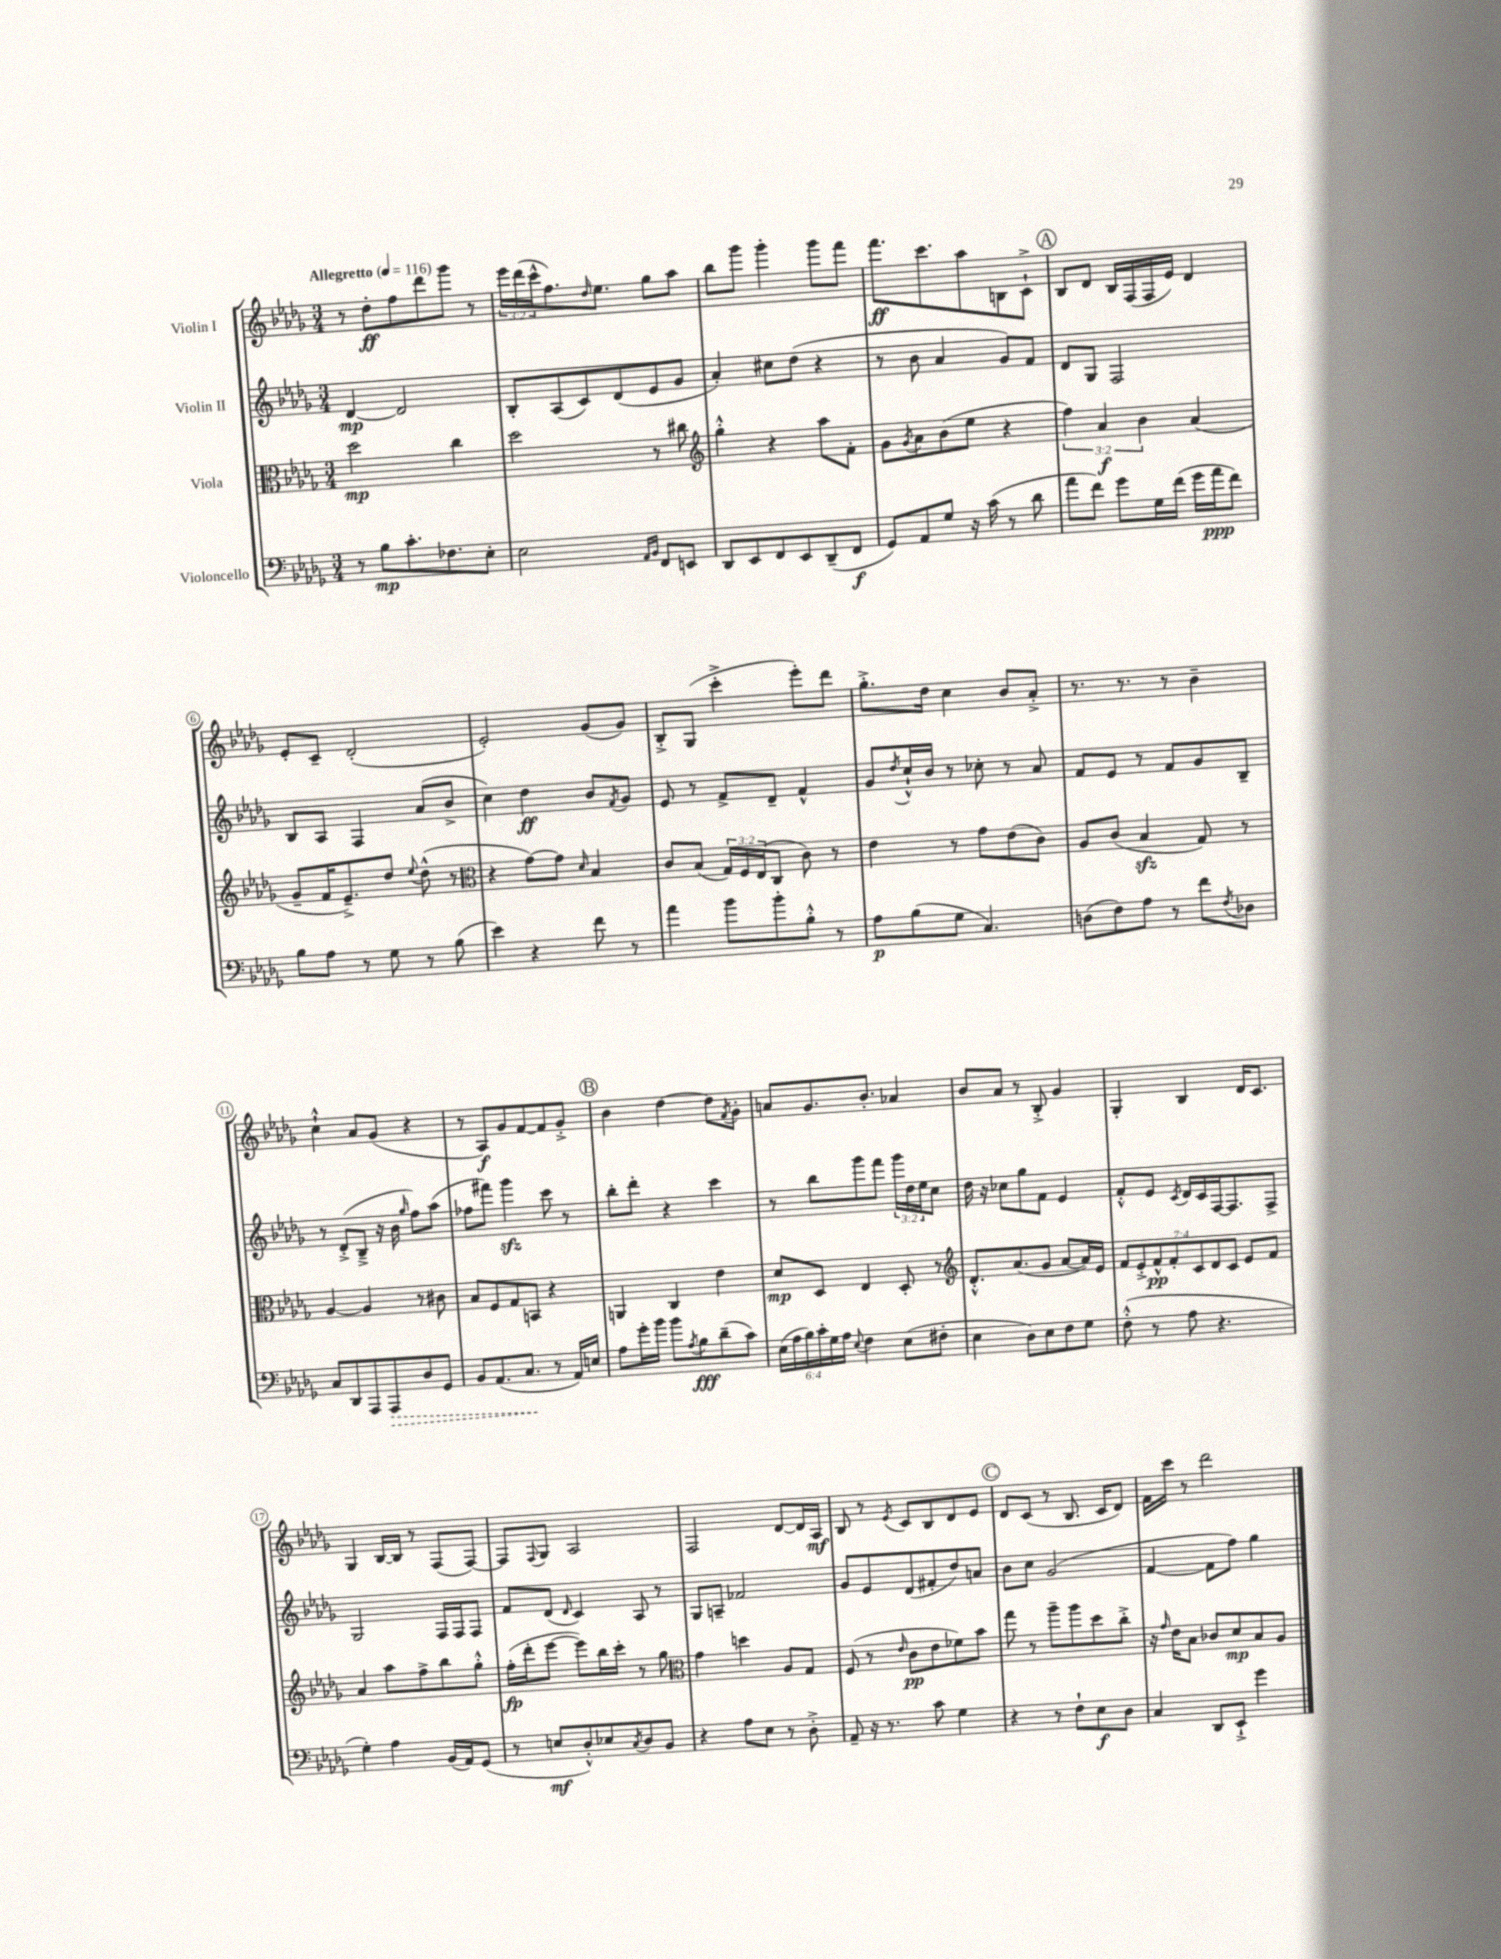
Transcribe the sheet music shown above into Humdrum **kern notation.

**kern	**dynam	**kern	**dynam	**kern	**dynam	**kern	**dynam
*part4	*part4	*part3	*part3	*part2	*part2	*part1	*part1
*staff4	*staff4	*staff3	*staff3	*staff2	*staff2	*staff1	*staff1
*I"Violoncello	*	*I"Viola	*	*I"Violin II	*	*I"Violin I	*
*clefF4	*	*clefC3	*	*clefG2	*	*clefG2	*
*k[b-e-a-d-g-]	*	*k[b-e-a-d-g-]	*	*k[b-e-a-d-g-]	*	*k[b-e-a-d-g-]	*
*M3/4	*	*M3/4	*	*M3/4	*	*M3/4	*
*MM116	*	*MM116	*	*MM116	*	*MM116	*
=1	=1	=1	=1	=1	=1	=1	=1
!	!	!	!	!	!	!LO:TX:a:B:t=Allegretto	!
8r	.	2dd-\	mp	[4d-/	mp	8r	.
8B-\L	mp	.	.	.	.	8dd-'\L	ff
8.c'\	.	.	.	2d-/]	.	8ff\	.
.	.	.	.	.	.	8ddd-\	.
8.F-X\	.	.	.	.	.	.	.
.	.	4cc\	.	.	.	8ggg-\J	.
8E-'\J	.	.	.	.	.	8r	.
=2	=2	=2	=2	=2	=2	=2	=2
2E-\	.	2dd-\	.	8B-'/L	.	24eee-\LL	.
.	.	.	.	.	.	(24ddd-\	.
.	.	.	.	.	.	24ccc^^\J	.
.	.	.	.	(8A-/	.	8.ff\)	.
.	.	.	.	8c/)	.	.	.
.	.	.	.	.	.	16qqdd-/	.
.	.	.	.	.	.	8.ee-\J	.
.	.	.	.	(8d-/	.	.	.
16qqAA-/LL	.	.	.	.	.	.	.
16qqBB-/JJ	.	.	.	.	.	.	.
8FF/L	.	8r	.	8e-/	.	8gg-\L	.
8EEn/J	.	8cc#X\	.	8g-/J	.	8aa-\J	.
=3	=3	=3	=3	=3	=3	=3	=3
*	*	*clefG2	*	*	*	*	*
8DD-/L	.	4gg-'^^\	.	4a-'/)	.	8bb-\L	.
8EE-/	.	.	.	.	.	8ggg-\J	.
8FF/	.	4r	.	8cc#X\L	.	4ggg-'\	.
8EE-/	.	.	.	(8dd-\J	.	.	.
(8DD-~/	.	8aa-\L	.	4r	.	8ggg-\L	.
8FF/J	f	8f'\J	.	.	.	8fff\J	.
=4	=4	=4	=4	=4	=4	=4	=4
8GG-/L)	.	8g-\L	.	8r	.	8.fff\L	ff
.	.	8qg-/	.	.	.	.	.
8AA-/	.	8a-\	.	8b-\	.	.	.
.	.	.	.	.	.	8.ccc\	.
8G-/J	.	(8b-\	.	4a-/	.	.	.
16r	.	8ee-\J	.	.	.	8aa-\	.
(16c\	.	.	.	.	.	.	.
8r	.	4r	.	8g-/L)	.	8Bn\	.
8d-\	.	.	.	8f/J	.	8c`^\J	.
!!LO:REH:place=s1:t=A
=5	=5	=5	=5	=5	=5	=5	=5
8a-\L	.	6ff\)	.	8d-/L	.	8B-/L	.
8f\J)	.	.	.	8G-/J	.	8d-/J	.
.	.	6a-/	f	.	.	.	.
8g-\L	.	.	.	2F/	.	16B-/LL	.
.	.	.	.	.	.	(16F/	.
.	.	6b-\	.	.	.	.	.
16G-\L	.	.	.	.	.	16F/	.
(16f\JJ	.	.	.	.	.	16e-/JJ)	.
16g-\LL	.	(4a-/	.	.	.	4d-/	.
16a-\J	ppp	.	.	.	.	.	.
8f\J)	.	.	.	.	.	.	.
!!LO:LB:g=z
=6	=6	=6	=6	=6	=6	=6	=6
8B-\L	.	8g-~/L	.	8B-/L	.	8e-'/L	.
8A-\J	.	16f/K	.	8A-/J	.	8c~/J	.
.	.	8.e-~^/)	.	.	.	.	.
8r	.	.	.	4F/	.	(2d-'/	.
8G-\	.	8dd-/J	.	.	.	.	.
.	.	8qqee-/	.	.	.	.	.
8r	.	(8dd-^^\	.	(8a-/L	.	.	.
(8B-\	.	8r	.	8b-^/J	.	.	.
=7	=7	=7	=7	=7	=7	=7	=7
*	*	*clefC3	*	*	*	*	*
4e-\)	.	4r	.	4cc\)	.	2e-'/)	.
4r	.	[8g-\L)	.	4dd-\	ff	.	.
.	.	8g-\J]	.	.	.	.	.
.	.	16qqd-/	.	.	.	.	.
8f\	.	4B-/	.	8b-/L	.	(8g-/L	.
.	.	.	.	8qf/	.	.	.
8r	.	.	.	8g-/J	.	8g-/J)	.
=8	=8	=8	=8	=8	=8	=8	=8
4a-\	.	8c/L	.	8e-/	.	8B-'^/L	.
.	.	(8B-/J	.	8r	.	(8G-/J	.
8b-\L	.	24G-/LL)	.	8f^/L	.	4ccc'^\	.
.	.	24F/	.	.	.	.	.
.	.	(24E-/J	.	.	.	.	.
8b-'\	.	8C/J	.	8d-~/J	.	.	.
8B-'^^\J	.	8c\)	.	4f^^/	.	8eee-'\L)	.
8r	.	8r	.	.	.	8ddd-\J	.
=9	=9	=9	=9	=9	=9	=9	=9
8A-\L	p	4e-\	.	8g-/L	.	8.gg-'^\L	.
.	.	.	.	8qdd-/	.	.	.
(8B-\	.	.	.	16cc`^^/L	.	.	.
.	.	.	.	16b-/JJ	.	16dd-\Jk	.
8G-\J	.	8r	.	8r	.	4cc\	.
4.C/)	.	8g-\L	.	8cc-X'\	.	.	.
.	.	(8e-\	.	8r	.	8b-/L	.
.	.	8c\J)	.	8a-/	.	8a-'^/J	.
=10	=10	=10	=10	=10	=10	=10	=10
(8Dn\L	.	8A-/L	.	8f/L	.	8.r	.
8F\)	.	(8c/J	.	8e-/J	.	.	.
.	.	.	.	.	.	8.r	.
8A-\J	.	4B-zz/	.	8r	.	.	.
8r	.	.	.	8f/L	.	8r	.
8f\L	.	8G-/)	.	8g-/	.	4b-~\	.
8qF/	.	.	.	.	.	.	.
8D-X\J	.	8r	.	8B-~/J	.	.	.
!!LO:LB:g=z
=11	=11	=11	=11	=11	=11	=11	=11
8C/L	.	[4A-/	.	8r	.	4cc`^^\	.
8DD-/	.	.	.	(8d-'^/L	.	.	.
8AAA-/	.	4A-/]	.	8B-~^/J	.	8a-/L	.
!	!LO:HP:b	!	!	!	!	!	!
8AAA-/	>	.	.	16r	.	(8g-/J	.
.	.	.	.	16b-\	.	.	.
.	.	.	.	16qqgg-/	.	.	.
8D-/	.	8r	.	8ff\L)	.	4r	.
8GG-/J	.	8c#X\	.	(8aa-\J	.	.	.
=12	=12	=12	=12	=12	=12	=12	=12
8BB-/L	.	8B-/L	.	8ff-X\L	.	8r	.
(8.AA-/	.	8F/	.	8fff#X\J)	.	8A-/L)	f
.	.	8G-/	.	4ggg-zz\	.	8g-/	.
8.C/J	.	.	.	.	.	.	.
.	.	8BBn/J	.	.	.	[8f/	.
8r	]	4r	.	8ccc\	.	8f/]	.
16AA-/LL)	.	.	.	8r	.	8g-'^/J	.
16En/JJ	.	.	.	.	.	.	.
!!LO:REH:place=s1:t=B
=13	=13	=13	=13	=13	=13	=13	=13
8A-\L	.	4AAn/	.	8bb-'\L	.	4b-\	.
16g-'\L	.	.	.	8ddd-'\J	.	.	.
16b-\JJ	.	.	.	.	.	.	.
8b-\L	.	4C/	.	4r	.	[4dd-\	.
8qA-/	.	.	.	.	.	.	.
8B-\	fff	.	.	.	.	.	.
(8d-~\	.	4e-\	.	4ccc\	.	8dd-\L]	.
.	.	.	.	.	.	8qf/	.
8c\J)	.	.	.	.	.	8g-'\J	.
=14	=14	=14	=14	=14	=14	=14	=14
(24E-\LL	.	8d-/L	mp	8r	.	8an/L	.
24A-\	.	.	.	.	.	.	.
24B-\)	.	.	.	.	.	.	.
24c'\	.	8D-/J	.	8bb-\L	.	8.g-/	.
24G-\	.	.	.	.	.	.	.
24A-\JJ	.	.	.	.	.	.	.
8qqE-/	.	.	.	.	.	.	.
4F\	.	4E-/	.	8ggg-\	.	.	.
.	.	.	.	.	.	8.b-'/J	.
.	.	.	.	8fff\J	.	.	.
(8E-\L	.	8D-'/	.	24ggg-\LL	.	4a-X/	.
.	.	.	.	24dd-\	.	.	.
.	.	.	.	24ee-\J	.	.	.
8F#X'\J	.	8r	.	8cc\J	.	.	.
=15	=15	=15	=15	=15	=15	=15	=15
*	*	*clefG2	*	*	*	*	*
4E-\	.	8.d-'^^/L	.	16dd-\	.	8b-/L	.
.	.	.	.	16r	.	.	.
.	.	.	.	8cc-X\L	.	8a-/J	.
.	.	(8.a-/	.	.	.	.	.
8D-\L)	.	.	.	8gg-\	.	8r	.
8E-\	.	8g-/J	.	8f\J	.	8B-'^/	.
8F\	.	[8a-/L	.	4e-/	.	4g-/	.
8G-\J	.	16a-/L])	.	.	.	.	.
.	.	16e-/JJ	.	.	.	.	.
=16	=16	=16	=16	=16	=16	=16	=16
(8F'^^\	.	14f/L	.	8f'^^/L	.	4G-'/	.
.	.	14e-'^/	.	.	.	.	.
8r	.	.	.	8e-/J	.	.	.
.	.	14f^^/	pp	.	.	.	.
.	.	14f'/	.	.	.	.	.
.	.	.	.	8qc/	.	.	.
8A-\	.	.	.	16d-/LL	.	4B-/	.
.	.	14c/	.	.	.	.	.
.	.	.	.	16c/	.	.	.
.	.	14d-/	.	.	.	.	.
4.r	.	.	.	[16F/J	.	.	.
.	.	14c/J	.	.	.	.	.
.	.	.	.	8.F/]	.	.	.
.	.	8e-/L	.	.	.	16d-/KL	.
.	.	.	.	.	.	8.c/J	.
.	.	8f/J	.	8F^/J	.	.	.
!!LO:LB:g=z
=17	=17	=17	=17	=17	=17	=17	=17
4G-'\)	.	4a-/	.	2G-/	.	4G-/	.
4A-\	.	8aa-\L	.	.	.	[16B-/LL	.
.	.	.	.	.	.	16B-/JJ]	.
.	.	8ff^\	.	.	.	8r	.
(16BB-/LL	.	8bb-\	.	16F/LL	.	(8F/L	.
16AA-/J)	.	.	.	16F/J	.	.	.
(8GG-/J	.	8gg-'^^\J	.	8F/J	.	[8F/J)	.
=18	=18	=18	=18	=18	=18	=18	=18
8r	.	(16ff'\LL	fp	8f/L	.	8F/L]	.
.	.	16ddd-'\J	.	.	.	.	.
.	.	.	.	.	.	8qqF/	.
8En/L	mf	[8eee-\J	.	(8d-/J	.	8G-/J	.
.	.	.	.	16qqd-/	.	.	.
8D-'^^/)	.	8eee-\L])	.	4c/)	.	2A-/	.
8E-X/	.	16bb-\L	.	.	.	.	.
.	.	16ccc'\JJ	.	.	.	.	.
8qC/	.	.	.	.	.	.	.
8D-/	.	8r	.	8A-/	.	.	.
8BB-/J	.	8gg-\	.	8r	.	.	.
=19	=19	=19	=19	=19	=19	=19	=19
*	*	*clefC3	*	*	*	*	*
4r	.	4g-\	.	8G-/L	.	2F/	.
.	.	.	.	8An~/J	.	.	.
8A-\L	.	4ddn\	.	2f-X/	.	.	.
8E-\J	.	.	.	.	.	.	.
8r	.	8A-/L	.	.	.	[8d-/L	.
8D-'^\	.	8G-/J	.	.	.	16d-/L]	.
.	.	.	.	.	.	16A-/JJ	mf
=20	=20	=20	=20	=20	=20	=20	=20
8AA-~/	.	(8F/	.	8g-/L	.	8B-/	.
16r	.	8r	.	8e-/	.	8r	.
8.r	.	.	.	.	.	.	.
.	.	16qqe-/	.	.	.	8qe-/	.
.	.	8c\L	pp	(8d-/	.	8c/L	.
8c\	.	8e-\	.	8f#X'/	.	8B-/	.
4G-\	.	8f-X\)	.	8dd-/)	.	8d-/	.
.	.	8b-\J	.	8an/J	.	8e-/J	.
!!LO:REH:place=s1:t=C
=21	=21	=21	=21	=21	=21	=21	=21
4r	.	8gg-\	.	8b-\L	.	8d-/L	.
.	.	8r	.	8cc\J	.	(8c/J	.
8r	.	8aa-~\L	.	(2g-/	.	8r	.
8F`\L	.	8aa-\	.	.	.	8.B-/	.
8E-\	f	8dd-\	.	.	.	.	.
.	.	.	.	.	.	16c/KL	.
8D-\J	.	8cc'^\J	.	.	.	8d-/J)	.
=22	=22	=22	=22	=22	=22	=22	=22
4C/	.	16r	.	[4f/	.	16f\LL	.
.	.	16qqg-/	.	.	.	.	.
.	.	16e-\KL	.	.	.	16ccc\JJ	.
.	.	8B-\J	.	.	.	8r	.
8DD-/L	.	8c-X/L	.	8f\L]	.	2ddd-\	.
8EE-`^/J	.	8d-/	mp	8ff\J)	.	.	.
4g-\	.	8B-/	.	4gg-\	.	.	.
.	.	8A-/J	.	.	.	.	.
==	==	==	==	==	==	==	==
*-	*-	*-	*-	*-	*-	*-	*-
